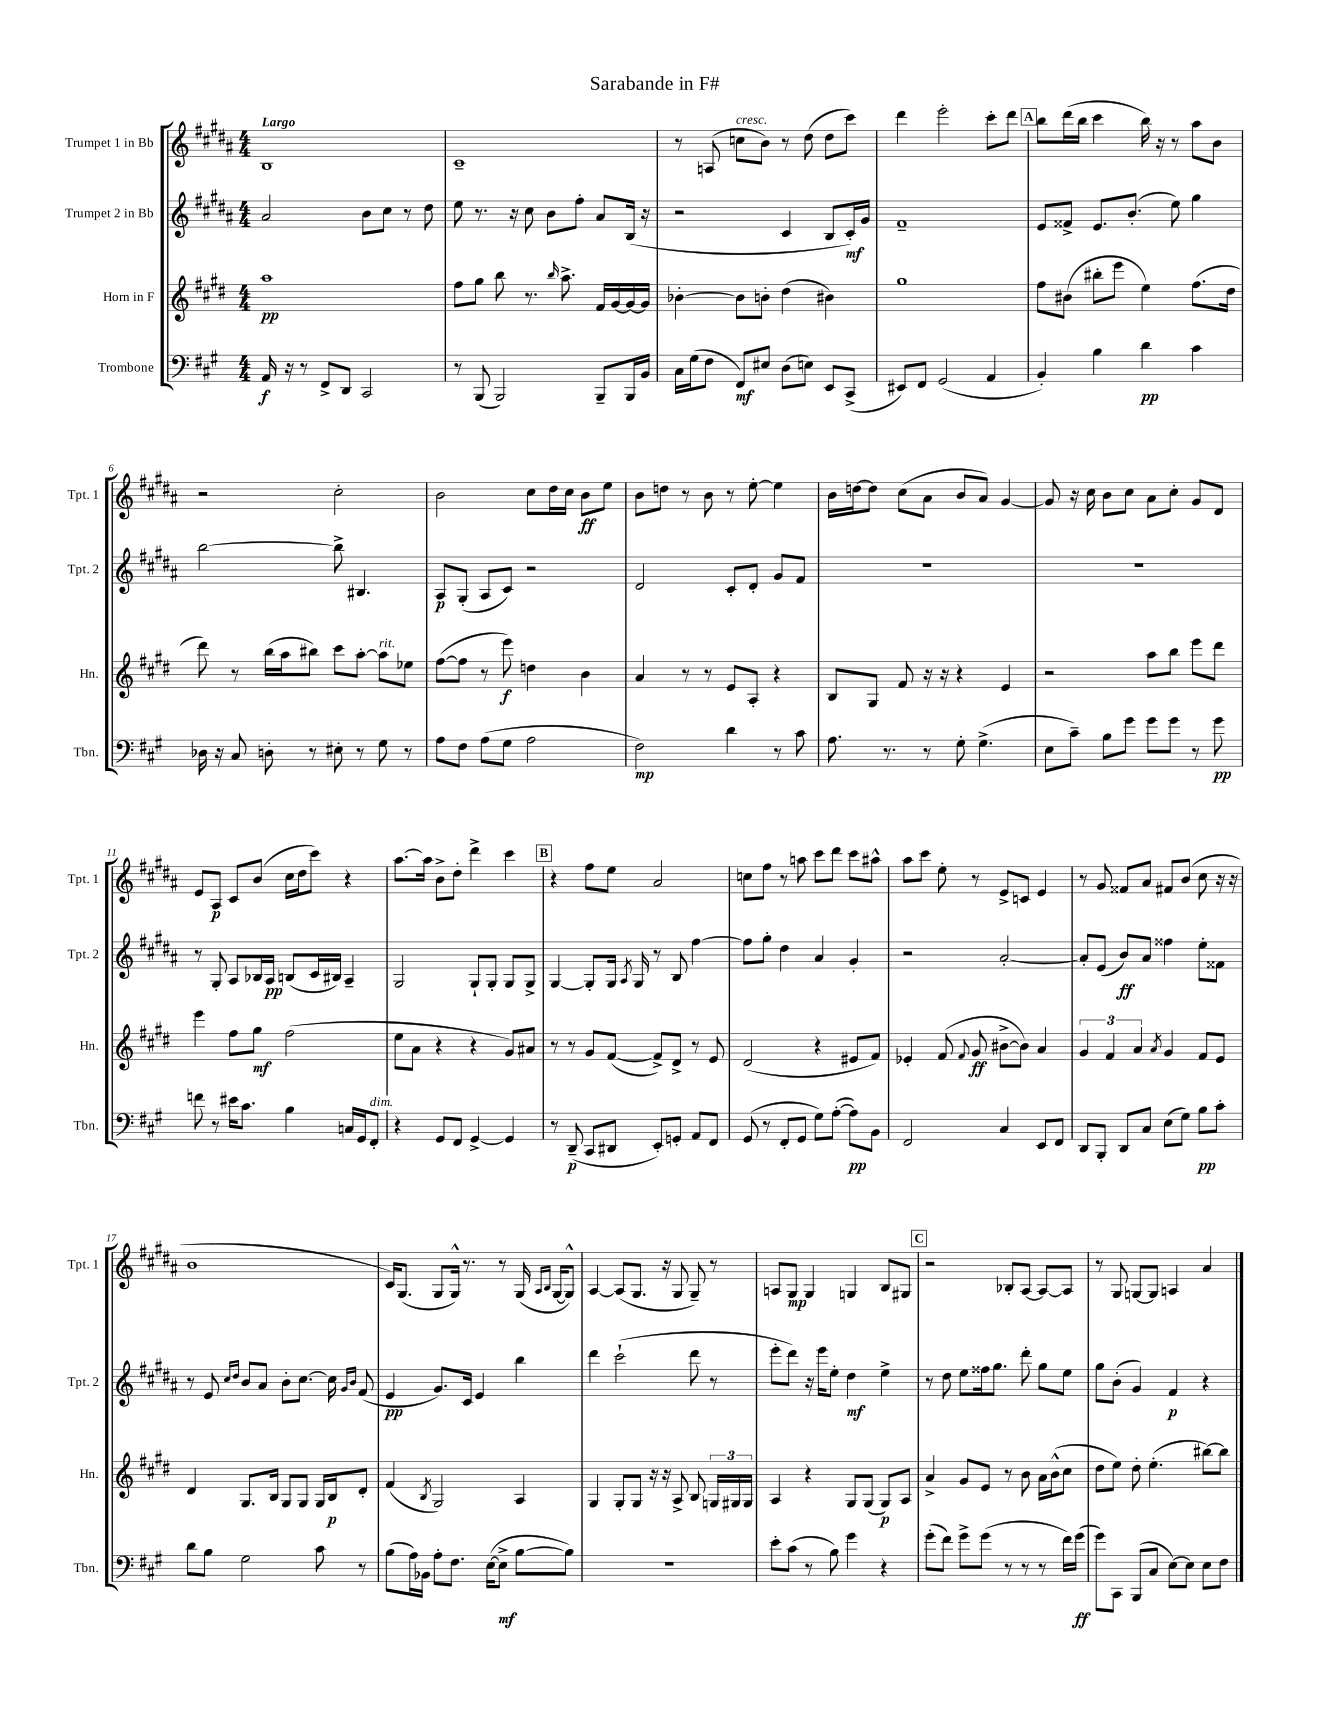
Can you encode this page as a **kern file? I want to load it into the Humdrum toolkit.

**kern	**kern	**kern	**kern
*staff4	*staff3	*staff2	*staff1
*clefF4	*clefG2	*clefG2	*clefG2
*k[f#c#g#]	*k[f#c#g#d#]	*k[f#c#g#d#a#]	*k[f#c#g#d#a#]
*M4/4	*M4/4	*M4/4	*M4/4
16AA/	1aa	2a#/	1B
16r	.	.	.
8r	.	.	.
8FF#^/L	.	.	.
8DD/J	.	.	.
2CC#/	.	8b\L	.
.	.	8cc#\J	.
.	.	8r	.
.	.	8dd#\	.
=	=	=	=
8r	8ff#\L	8ee\	1c#~
(8BBB/	8gg#\J	8.r	.
2BBB/)	8bb\	.	.
.	.	16r	.
.	8.r	8cc#\	.
.	.	8b\L	.
.	16qqbb/	.	.
.	8.aa^\	.	.
.	.	8ff#'\J	.
8BBB~/L	16f#/LL	8a#/L	.
.	[16g#/	.	.
16BBB/L	16g#/_	(16B/Jk	.
16BB/JJ	16g#/]JJ	16r	.
=	=	=	=
16C#\LL	[4b-'\	2r	8r
(16G#\J	.	.	.
8F#\J	.	.	(8A/
8FF#/L)	8b-\]L	.	8cc\L
8E#/J	8b'\J	.	8b\J)
(8D\L	(4dd#\	4c#/	8r
8E\J)	.	.	(8dd#\
8EE/L	4b#\)	8B/L	8dd#\L
(8CC#^/J	.	16c#'/L)	8ccc#\J)
.	.	16g#/JJ	.
=	=	=	=
8EE#/L)	1gg#	1f#~	4ddd#\
8FF#/J	.	.	.
(2GG#/	.	.	2eee'\
4AA/	.	.	8ccc#'\L
.	.	.	8ddd#\J
=	=	=	=
4BB'/)	8ff#\L	8e/L	8bb\L
.	(8b#\J	8f##^/J	(16ddd#\L
.	.	.	16bb\JJ
4B\	8bb#'\L	8.e/L	4ccc#\
.	8eee\J	.	.
.	.	(8.b'/J	.
4d\	4ee\)	.	16bb\)
.	.	.	16r
.	.	8ee\)	8r
4c#\	(8.ff#\L	4gg#\	8aa#\L
.	.	.	8b\J
.	16dd#\Jk	.	.
=	=	=	=
16D-\	8ddd#\)	[2bb\	2r
16r	.	.	.
8C#/	8r	.	.
8D'\	(16bb\LL	.	.
.	16aa\J	.	.
8r	8bb#\J)	.	.
8E#'\	8ccc#\L	8bb^\]	2cc#'\
8r	[8aa'\J	4.B#/	.
8G#\	8aa\]L	.	.
8r	8ee-\J	.	.
=	=	=	=
8A\L	([8ff#\L	8A#/L	2b\
8F#\J	8ff#\]J	(8G#'/J	.
(8A\L	8r	8A#/L	.
8G#\J	8eee\)	8c#/J)	.
2A\	4dd\	2r	8cc#\L
.	.	.	16dd#\L
.	.	.	16cc#\JJ
.	4b\	.	8b\L
.	.	.	8ee\J
=	=	=	=
2F#\)	4a/	2d#/	8b\L
.	.	.	8dd\J
.	8r	.	8r
.	8r	.	8b\
4d\	8e/L	8c#'/L	8r
.	8A'/J	8d#'/J	[8ee'\
8r	4r	8g#/L	4ee\]
8c#\	.	8f#/J	.
=	=	=	=
8.A\	8B/L	1r	16b\LL
.	.	.	[16dd\J
.	8G#/J	.	8dd\]J
8.r	.	.	.
.	8f#/	.	(8cc#\L
8r	16r	.	8a#\J
.	16r	.	.
8G#'\	4r	.	8b/L
(4.G#^\	.	.	8a#/J)
.	4e/	.	[4g#/
=	=	=	=
8E\L	2r	1r	8g#/]
8c#~\J)	.	.	16r
.	.	.	16cc#\
8B\L	.	.	8b\L
8g#\J	.	.	8cc#\J
8g#\L	8aa\L	.	8a#\L
8g#\J	8bb\J	.	8cc#'\J
8r	8eee\L	.	8g#/L
8g#\	8ddd#\J	.	8d#/J
=	=	=	=
8f\	4eee\	8r	8e/L
8r	.	8G#'/	8A#/J
16e#\LK	8ff#\L	8A#/L	8c#/L
8.c#\J	.	.	.
.	8gg#\J	16B-/L	(8b/J
.	.	16A#/JJ	.
4B\	(2ff#\	(8B/L	16cc#\LL
.	.	.	16dd#\J
.	.	16c#/L	8ccc#\J)
.	.	16B#/JJ)	.
16C/LL	.	4A#~/	4r
16GG#/J	.	.	.
8FF#'/J	.	.	.
=	=	=	=
4r	8ee\L	2G#/	[8.aa#\L
.	8a\J	.	.
.	.	.	16aa#\]Jk
8GG#/L	4r	.	8b^\L
8FF#/J	.	.	8dd#'\J
[4GG#^/	4r	8G#`/L	4ddd#^\
.	.	8G#'/J	.
4GG#/]	8g#/L)	8G#/L	4ccc#\
.	8a#/J	8G#^/J	.
=	=	=	=
8r	8r	[4G#/	4r
(8DD~/	8r	.	.
8CC#/L	8g#/L	8G#'/]L	8ff#\L
8DD#/J	([8f#/J	16G#/Jk	8ee\J
.	.	8qA#/	.
.	.	16G#/	.
8EE'/L)	8f#^/]L)	8r	2a#/
8GG'/J	8d#^/J	8B/	.
8AA/L	8r	[4ff#\	.
8FF#/J	8e/	.	.
=	=	=	=
(8GG#/	(2d#/	8ff#\]L	8cc\L
8r	.	8gg#'\J	8ff#\J
8FF#'/L	.	4dd#\	8r
8GG#/J	.	.	8aa\
8G#\L)	4r	4a#/	8ccc#\L
([8A'\J	.	.	8ddd#\J
8A\]L)	8e#/L	4g#'/	8ccc#\L
8BB\J	8f#/J)	.	8aa#^^\J
=	=	=	=
2FF#/	4e-'/	2r	8aa#\L
.	.	.	8ccc#\J
.	(8f#/	.	8ee'\
.	8qqf#/	.	.
.	8g#/	.	8r
4C#/	[8b#^\L	[2a#'/	8e^/L
.	8b#\]J)	.	8c/J
8EE/L	4a/	.	4e/
8FF#/J	.	.	.
=	=	=	=
8DD/L	6g#/	8a#'/]L	8r
8BBB'/J	.	(8e/J	8g#/
.	6f#/	.	.
8DD/L	.	8b/L)	8f##/L
.	6a/	.	.
8C#/J	.	8a#/J	8a#/J
.	8qa/	.	.
(8E\L	4g#/	4ff##\	8f#/L
8G#\J)	.	.	(8b/J
8B\L	8f#/L	8ee'\L	8cc#\
8c#'\J	8e/J	8f##\J	16r
.	.	.	16r
=	=	=	=
8d\L	4d#/	8r	1b
8B\J	.	8e/	.
.	.	16qqcc#/LL	.
.	.	16qqdd#/JJ	.
2G#\	8.G#/L	8b/L	.
.	.	8a#/J	.
.	16B/Jk	.	.
.	8G#/L	8b'\L	.
.	8G#/J	[8.cc#\J	.
8c#\	16G#/LL	.	.
.	16B/J	16cc#\]	.
.	.	16qqg#/LL	.
.	.	16qqb/JJ	.
8r	8d#'/J	(8f#/	.
=	=	=	=
(8B\L	(4f#/	4e/	16c#/LK)
.	.	.	(8.G#/J
16A\L)	.	.	.
16BB-\JJ	.	.	.
.	8qB/	.	.
8A'\L	2G#/)	8.g#/L)	8G#/L
8.F#\J	.	.	16G#^^/Jk)
.	.	16c#/Jk	8.r
.	.	4e/	.
([16E\LK	.	.	.
8E^\]J	.	.	8r
[8B\L	4A/	4bb\	(16G#/
.	.	.	16qqA#/LL
.	.	.	16qqB/JJ
.	.	.	[16G#/LK
8B\]J)	.	.	8G#^^/]J)
=	=	=	=
1r	4G#/	4ddd#\	[4A#/
.	8G#'/L	(2ccc#`\	(8A#/]L
.	8G#/J	.	8.G#/J
.	16r	.	.
.	16r	.	16r
.	8A^/	.	8G#/
.	8B/	8ddd#\	8G#~/)
.	24G/LL	8r	8r
.	24G#/	.	.
.	24G#/JJ	.	.
=	=	=	=
8e'\L	4A/	8eee'\L	8A/L
(8c#\J	.	8ddd#\J)	8G#/J
8r	4r	16r	4G#/
.	.	16eee\LK	.
8B\)	.	8ee'\J	.
4g#\	8G#/L	4dd#\	4G/
.	(8G#/J	.	.
4r	8G#/L)	4ee^\	8B/L
.	8A/J	.	8G#/J
=	=	=	=
(8g#'\L	4a^/	8r	2r
8f#\J)	.	8dd#\	.
8g#^\L	8g#/L	8ee\L	.
(8g#\J	8e/J	16ff##\k	.
.	.	8.gg#\J	.
8r	8r	.	8B-'/L
8r	8b\	8ddd#'\	[8A#/J
8r	16a\LL	8gg#\L	8A#/_L
.	(16b^^\J	.	.
16f#\LL)	8cc#\J	8ee\J	8A#/]J
(16g#\JJ	.	.	.
=	=	=	=
8g#\L)	8dd#\L	8gg#\L	8r
8CC#\J	8ee\J)	(8b'\J	8G#/
(8BBB/L	8dd#'\	4g#/)	[8G/L
8C#/J	(4.ee'\	.	8G/]J
[8E\L)	.	4f#/	4A/
8E\]J	.	.	.
8E\L	[8bb#\L)	4r	4a#/
8F#\J	8bb#\]J	.	.
==	==	==	==
*-	*-	*-	*-
